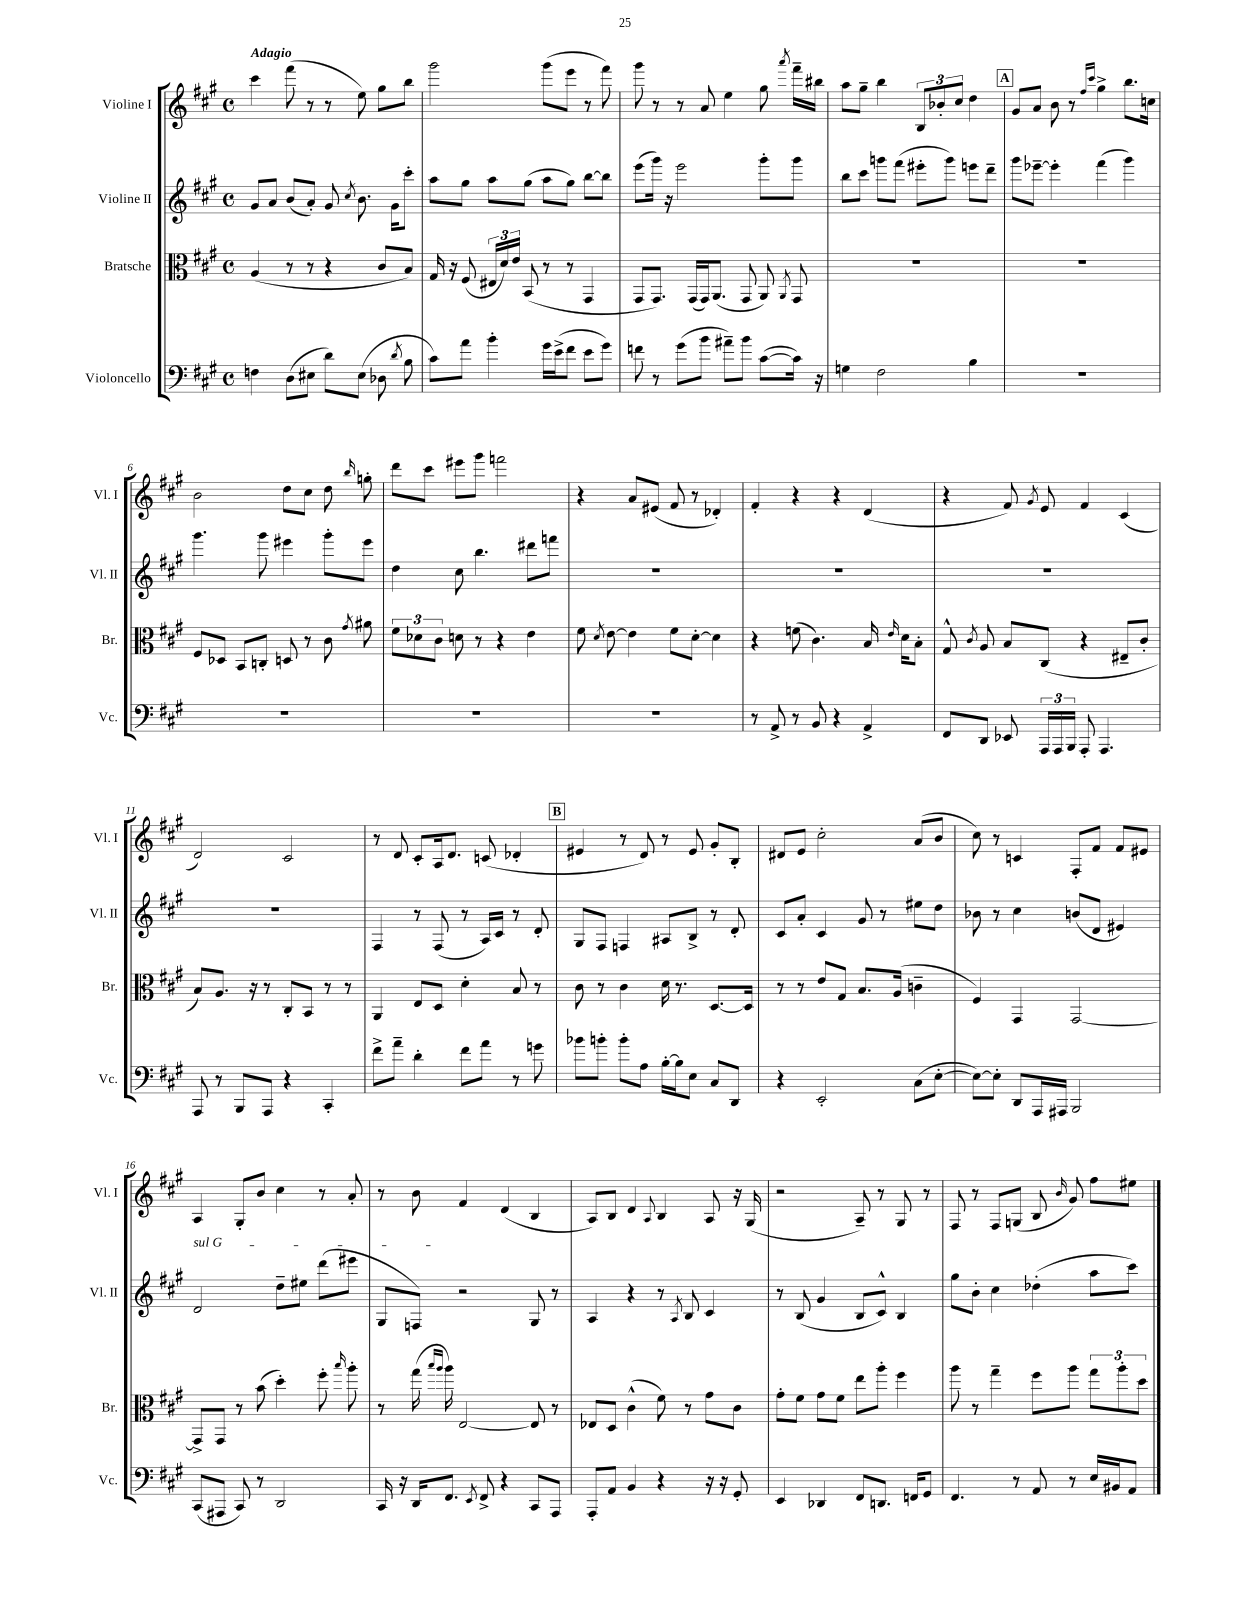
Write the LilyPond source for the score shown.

<<
\new StaffGroup <<
\new Staff = "s0" \with { instrumentName = "Violine I" shortInstrumentName = "Vl. I" } {
    \clef treble \key a \major \defaultTimeSignature \time 4/4 \tempo "Adagio"
    \autoBeamOff cis'''4 fis'''8( r8 r8 e''8) gis''8[ b''8] |
    gis'''2 gis'''8[( e'''8] r8 fis'''8) |
    gis'''8 r8 r8 a'8 e''4 gis''8 \acciaccatura { a'''8 } fis'''16[-- bis''16] |
    a''8[ gis''8]-- b''4 \tuplet 3/2 { b8[ bes'8-. cis''8] } d''4 |
    \mark \markup { \box "A" } gis'8[ a'8] b'8 r8 \grace { fis''16[ cis'''16] } gis''4-> b''8.[ c''16] |
    b'2 d''8[ cis''8] d''8 \grace { b''16 } g''8-. |
    d'''8[ cis'''8] eis'''8[ gis'''8] f'''2 |
    r4 a'8[ eis'8]( fis'8 r8 des'4-.) |
    fis'4-. r4 r4 d'4( |
    r4 fis'8) \acciaccatura { gis'8 } e'8 fis'4 cis'4( |
    d'2) cis'2 |
    r8 d'8 cis'8[-. a16 d'8.] c'8( des'4-. |
    \mark \markup { \box "B" } eis'4 r8 d'8) r8 eis'8 gis'8[-. b8]-. |
    dis'8[ e'8] cis''2-. a'8[( b'8] |
    cis''8) r8 c'4 fis8[-. fis'8] fis'8[ eis'8] |
    a4 gis8[-. b'8] cis''4 r8 a'8-. |
    r8 b'8 fis'4 d'4( b4 |
    a8[) b8] d'4 \appoggiatura { a8 } b4 a8 r16 gis16( |
    r2 a8--) r8 gis8 r8 |
    fis8 r8 fis8[ g8]( b8 \grace { b'16 } gis'8) fis''8[ eis''8] \bar "|." |
}
\new Staff = "s1" \with { instrumentName = "Violine II" shortInstrumentName = "Vl. II" } {
    \clef treble \key a \major \defaultTimeSignature \time 4/4
    \autoBeamOff gis'8[ a'8] b'8[( a'8]-.) gis'8 \acciaccatura { cis''8 } b'8. gis'16[ cis'''8]-. |
    a''8[ gis''8] a''8[ gis''8]( a''8[ gis''8]) b''8[~ b''8] |
    e'''8[( gis'''16]) r16 e'''2 gis'''8[-. gis'''8] |
    b''8[ cis'''8] g'''8[ fis'''8]( eis'''8[-. g'''8]) e'''8[ d'''8]-- |
    \mark \markup { \box "A" } gis'''8[ ees'''8]~-- ees'''4-. fis'''4( gis'''4) |
    gis'''4. gis'''8 eis'''4 gis'''8[-. eis'''8] |
    d''4 cis''8 b''4. dis'''8[ f'''8] |
    R1 |
    R1 |
    R1 |
    R1 |
    fis4 r8 fis8( r8 a16[) cis'16] r8 d'8-. |
    \mark \markup { \box "B" } gis8[ fis8] f4 ais8[ b8]-> r8 d'8-. |
    cis'8[ a'8]-. cis'4 gis'8 r8 eis''8[ d''8] |
    bes'8 r8 cis''4 b'8[( d'8] eis'4) |
    \once \override TextSpanner.bound-details.left.text = \markup { \italic "sul G" } d'2\startTextSpan d''8[-- eis''8] d'''8[( eis'''8] |
    gis8[ f8]\stopTextSpan) r2 gis8 r8 |
    a4 r4 r8 \acciaccatura { a8 } b8 cis'4 |
    r8 b8( gis'4 b8[ cis'8]-^) b4 |
    gis''8[ b'8]-. cis''4 des''4-.( a''8[ cis'''8]) \bar "|." |
}
\new Staff = "s2" \with { instrumentName = "Bratsche" shortInstrumentName = "Br." } {
    \clef alto \key a \major \defaultTimeSignature \time 4/4
    \autoBeamOff a4( r8 r8 r4 cis'8[ b8]) |
    gis16 r16 fis8( \tuplet 3/2 { eis16[ d'16) e'16] } b,8( r8 r8 gis,4 |
    gis,8[ gis,8.]) gis,16[( gis,16) a,8.]( gis,8 a,8) \acciaccatura { a,8 } gis,8 |
    R1 |
    \mark \markup { \box "A" } R1 |
    fis8[ des8] b,8[ c8]-. d8 r8 cis'8 \acciaccatura { gis'8 } ais'8 |
    \tuplet 3/2 { fis'8[ des'8 cis'8] } d'8 r8 r4 e'4 |
    fis'8 \acciaccatura { d'8 } e'8~ e'4 fis'8[ d'8]~-. d'4 |
    r4 f'8( cis'4.) b16 \grace { e'16 } d'16[ b8]-. |
    gis8-^ \acciaccatura { cis'8 } a8 b8[ cis8]( r4 eis8[-- cis'8]-. |
    b8[) a8.] r16 r8 cis8[-. b,8] r8 r8 |
    a,4 e8[ d8] d'4-. b8 r8 |
    \mark \markup { \box "B" } cis'8 r8 cis'4 d'16 r8. d8.[~ d16] |
    r8 r8 e'8[ gis8] b8.[ a16]( c'4-- |
    fis4) gis,4 gis,2~ |
    gis,8[-> gis,8] r8 b'8( d''4-.) fis''8-. \grace { b''16 } a''8-. |
    r8 gis''16( \grace { b''16[ a''16] } a''16) e2~ e8 r8 |
    ees8[ d8] cis'4-^( fis'8) r8 gis'8[ cis'8] |
    gis'8[-. fis'8] gis'8[ fis'8] e''8[ a''8]-. fis''4 |
    a''8 r8 gis''4-- fis''8[ a''8] \tuplet 3/2 { gis''8[ a''8-. d''8] } \bar "|." |
}
\new Staff = "s3" \with { instrumentName = "Violoncello" shortInstrumentName = "Vc." } {
    \clef bass \key a \major \defaultTimeSignature \time 4/4
    \autoBeamOff f4 d8[( eis8] d'8[) eis8]( des8 \acciaccatura { d'8 } b8 |
    cis'8[) a'8] b'4-. gis'16[ e'16->( fis'8] e'8[ gis'8]) |
    f'8 r8 gis'8[( b'8] ais'8[--) b'8] cis'8[~( cis'16]) r16 |
    g4 fis2 b4 |
    \mark \markup { \box "A" } R1 |
    R1 |
    R1 |
    R1 |
    r8 a,8-> r8 b,8 r4 a,4-> |
    fis,8[ d,8] ees,8 \tuplet 3/2 { a,,16[ a,,16 b,,16] } a,,8-. a,,4. |
    a,,8 r8 b,,8[ a,,8] r4 cis,4-. |
    fis'8[-> a'8]-- d'4-. fis'8[ a'8] r8 g'8 |
    \mark \markup { \box "B" } bes'8[ b'8]-. b'8[-. a8] b16[~-. b16 e8] cis8[ d,8] |
    r4 e,2-. cis8[( e8]~-. |
    e8[~) e8]-. d,8[ a,,16 ais,,16] b,,2 |
    cis,8[( ais,,8] cis,8) r8 d,2 |
    cis,16 r16 d,16[ fis,8.] \acciaccatura { e,8 } fis,8-> r4 cis,8[ a,,8] |
    a,,8[-. a,8] b,4 r4 r16 r16 gis,8-. |
    e,4 des,4 fis,8[ d,8.] f,16[ gis,8] |
    fis,4. r8 a,8 r8 e16[ bis,16 a,8] \bar "|." |
}
>>
>>
